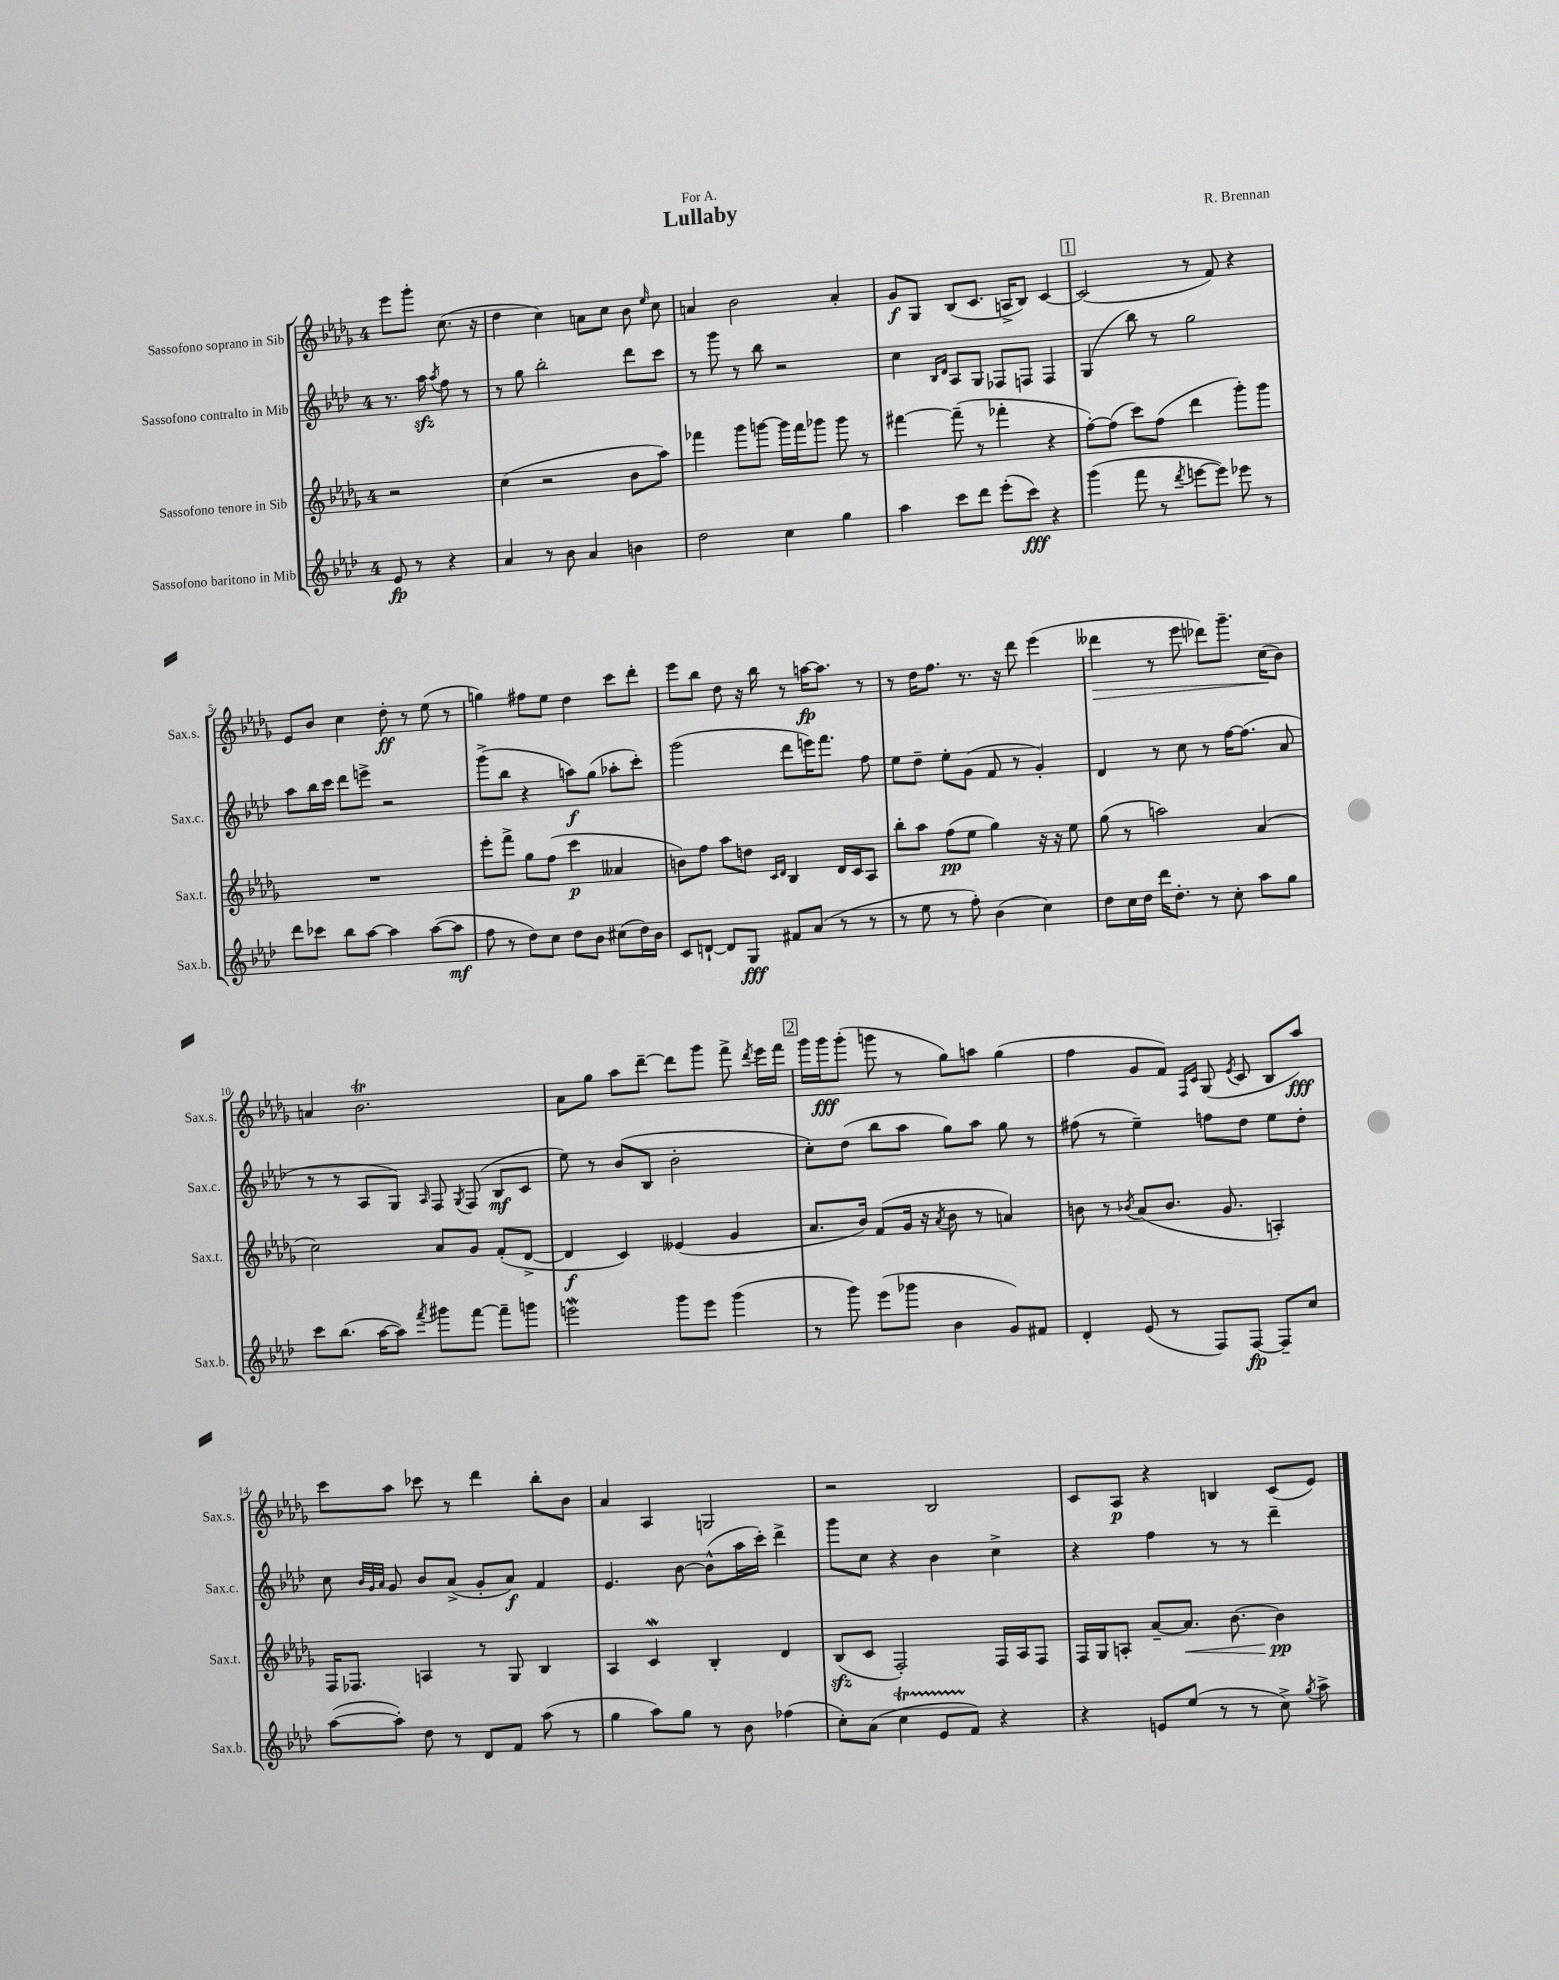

**kern	**kern	**kern	**kern
*staff4	*staff3	*staff2	*staff1
*clefG2	*clefG2	*clefG2	*clefG2
*k[b-e-a-d-]	*k[b-e-a-d-g-]	*k[b-e-a-d-]	*k[b-e-a-d-g-]
*M4/4	*M4/4	*M4/4	*M4/4
8e-	2r	8.r	8eee-
8r	.	.	8ggg-'
.	.	16aa-	.
.	.	8qaa-	.
4r	.	8ff	(8.cc
.	.	8r	.
.	.	.	16r
=	=	=	=
4a-	(4cc	8r	4dd-
.	.	8gg	.
8r	2r	2bb-'	4cc)
8b-	.	.	.
4a-	.	.	8a
.	.	.	8cc
4b	8b-	8ddd-	8b-
.	.	.	16qqee-
.	8aa-)	8ccc	8cc
=	=	=	=
2dd-	4fff-	8r	4a
.	.	8ggg	.
.	8ggg-	8r	2b-
.	[8ggg	8bb-	.
4cc	16ggg]	2r	.
.	16fff-	.	.
.	8ggg-	.	.
4gg	8ggg-	.	4a'
.	8r	.	.
=	=	=	=
4aa-	[4fff#	4cc	8g-
.	.	.	8G-
.	.	16qqB-	.
.	.	16qqd-	.
8ccc	(8fff#~]	8A-	(8B-
8ddd-	8r	8G	8.c
(8eee-'	4fff-'	8F-	.
.	.	.	16A^
8ccc)	.	8F	8B-)
4r	4r	4F	[4c
=	=	=	=
(4ggg	[8ff')	(4G	(2c]
.	(8ff]	.	.
8fff	8ccc)	8bb-)	.
8r	(8ff	8r	.
8qddd-	.	.	.
[8eee	4ddd-	2gg	8r
8eee])	.	.	8f)
8eee-	8ggg-')	.	4r
8r	8ggg-	.	.
=	=	=	=
8ddd-	1r	8aa-	8e-
8ccc-	.	16bb-	8b-
.	.	16ccc	.
8bb-	.	8ddd-	4cc
[8aa-	.	8eee^	.
4aa-]	.	2r	8dd-'
.	.	.	8r
([8aa-	.	.	(8ee-
8aa-]	.	.	8r
=	=	=	=
8ff	8eee-'	(8ggg^	4gg)
8r	8fff^	8bb-	.
8dd-)	8gg-	4r	8ff#
8cc	(8ff	.	8ee-
8dd-	4ccc	8aa)	4dd-
8b-	.	(8gg	.
(8cc#	4a--	8aa-'	8ccc
16dd-)	.	8ccc')	8ddd-'
16b-	.	.	.
=	=	=	=
8c	8b)	(2ggg	8eee-
[8d`	8ff	.	8bb-
8d]	8aa-	.	8dd-
8G	8dd	.	16r
.	.	.	16bb-
.	16qqc	.	.
.	16qqd-	.	.
8f#	4B-	8ddd-	8r
(8a-	.	16eee)	[16aa
.	.	8.fff	8.aa]
8r	16d-	.	.
.	16c	.	.
8r	8A-	8ff	8r
=	=	=	=
8r	8bb-'	8ee-	8r
8ee-	8aa-	8dd-~	16dd-
.	.	.	8.ff
8r	(8ff	8ee-'	.
8ff')	8ee-	(8g	8.r
(4b-	4gg-)	8f	.
.	.	.	16r
.	.	8r	8ddd-
4cc)	16r	4g')	(4eee-
.	16r	.	.
.	8ee-	.	.
=	=	=	=
8dd-	(8gg-	4d-	4ddd--
16cc	8r	.	.
16dd-	.	.	.
16ddd-	2aa)	8r	8r
8.dd-'	.	.	.
.	.	8cc	8eee-
8r	.	8r	8ddd-)
8cc'	.	[16ff	8.ggg-~
.	.	(8.ff]	.
8aa-	(4a-	.	.
.	.	.	(16cc
8gg	.	8a-	8b-)
=	=	=	=
8ccc	2cc)	8r	4a
(8.bb-	.	8r	.
.	.	8A-	2.b-
[16aa-	.	.	.
8aa-])	.	8G)	.
8qfff	.	16qqA-	.
8ggg#	8a-	8F	.
.	.	8qG	.
[8fff	8g-	(8F	.
8fff~]	(8f'	8B-	.
8ggg	[8d-^	8c	.
=	=	=	=
2eee	4d-]	8ee-)	8a-
.	.	8r	8gg-
.	4c)	(8b-	8aa-
.	.	8B-	[8ddd-~
8ggg	(4e--	2b-'	8ddd-]
8eee	.	.	8ggg-
(4ggg	4g-	.	8fff^
.	.	.	8qddd-
.	.	.	16eee-
.	.	.	16fff
=	=	=	=
8r	8.a-	8cc')	16ggg-
.	.	.	16ggg-
8ggg)	.	(8dd-	(8ggg-'
.	16b-)	.	.
(8eee-	(8f	8bb-	8ggg
8ggg-	16g-	8aa-	8r
.	16r	.	.
.	8qa-	.	.
4b-	8b-	8gg)	8gg-)
.	8r	8aa-	8aa
8g)	4a)	8gg	(4gg-
8f#	.	8r	.
=	=	=	=
4d-'	8b	(8ff#	4ff
.	8r	8r	.
.	8qb-	.	.
(8e-	(8a-	4ee-~)	8g-
8r	8.b-	.	8f)
.	.	.	16qqF
.	.	.	16qqc
8F)	.	8ff	(8G-
.	8.g-	.	.
.	.	.	8qe-
[8F	.	8dd-	8c
8F~]	4A')	8ee-	8B-
8cc	.	8dd-'	8aa-)
=	=	=	=
([8aa-	16F	8cc	8ccc
.	8.F-	.	.
.	.	32qqb-	.
.	.	32qqg	.
.	.	32qqa-	.
8aa-'])	.	8g	8aa-
8dd-	4A	8b-	8ccc-
8r	.	(8a-^	8r
8d-	8r	8g'	4ddd-
8f	8G-	8a-)	.
(8aa-	4B-	4f	8bb-'
8r	.	.	8b-
=	=	=	=
4gg	4A-	4.e-	4a-
8aa-)	4c	.	4A-
8gg	.	[8b-	.
8r	4B-'	(8b-^^]	2G
8b-	.	16aa-	.
.	.	16ccc')	.
(4ff-	4d-	4ddd-^	.
=	=	=	=
8cc')	(8B-	8ggg	2r
(8a-	8c	8cc	.
4cc	2F')	4r	.
8e-	.	4b-	2B-
8f)	.	.	.
4r	16F	4cc^	.
.	16A-	.	.
.	8F	.	.
=	=	=	=
4r	16F	4r	8c
.	16G-	.	.
.	8A'	.	8A-
8e	[8a-~	4ff	4r
(8ee-	8.a-]	.	.
8r	.	8r	4B
.	[8.b-	.	.
8r	.	8r	.
8cc^)	4b-]	4ddd-~	(8c
8qgg	.	.	.
8aa-^	.	.	8e-)
==	==	==	==
*-	*-	*-	*-
